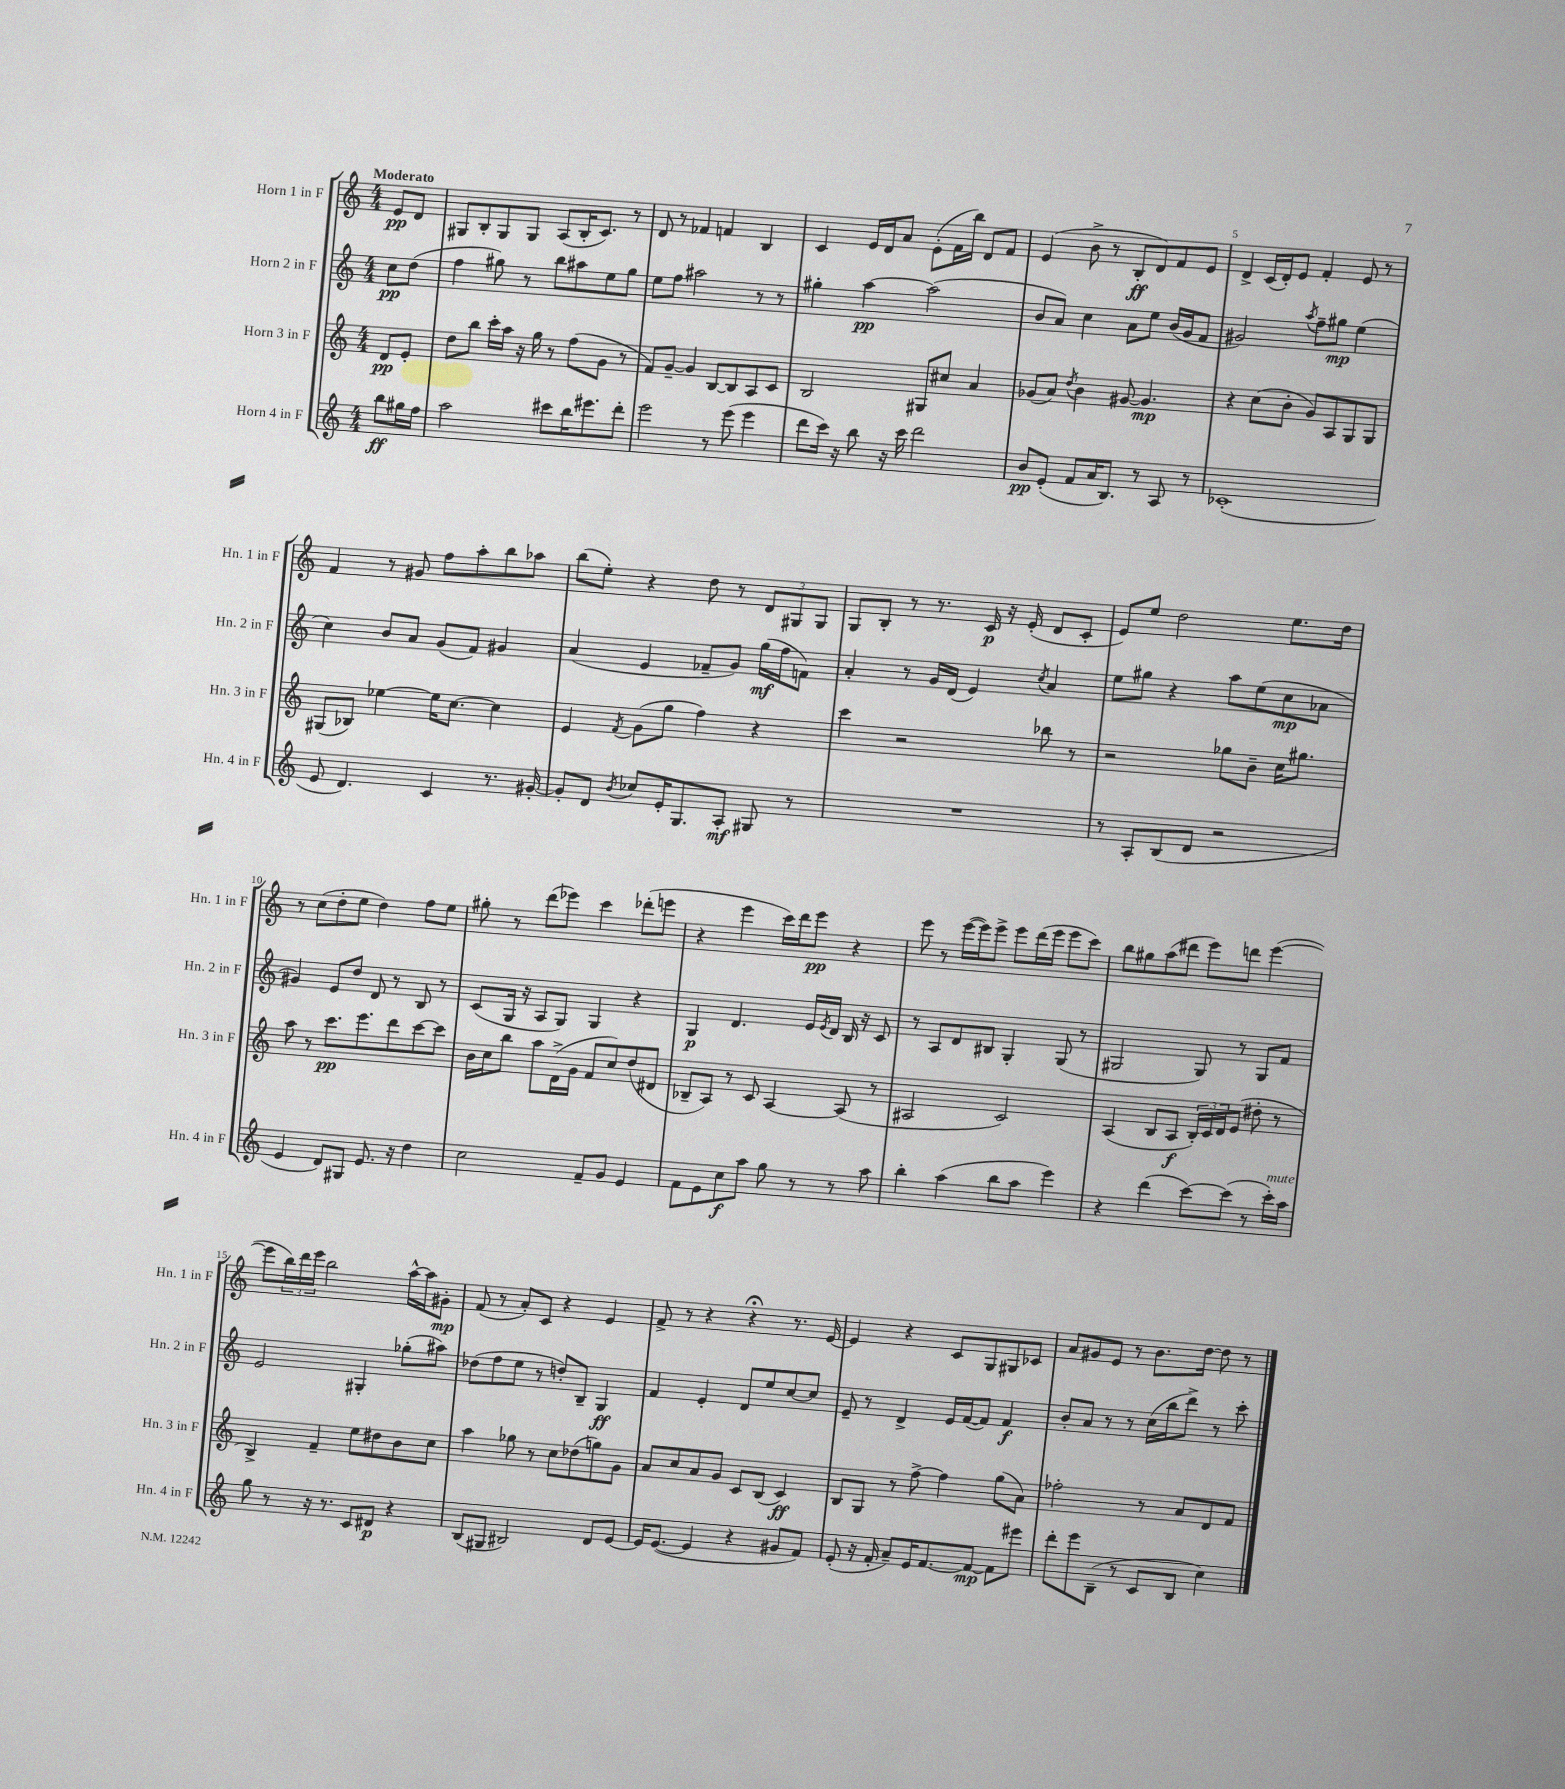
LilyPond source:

<<
\new StaffGroup <<
\new Staff = "s0" \with { instrumentName = "Horn 1 in F" shortInstrumentName = "Hn. 1 in F" } {
    \clef treble \key c \major \numericTimeSignature \time 4/4 \partial 4 \tempo "Moderato"
    e'8\pp d'8 |
    gis8 b8-. gis8 gis8 a8( b16-. c'8.) r8 |
    d'8 r8 fes'4 f'4 b4 |
    c'4 e'16 d'16 a'8 e'8-.( f'16 b''16) d'8 f'8 |
    e'4( b'8-> r8 b8-.\ff d'8) f'8 e'8 |
    d'4-> c'16( d'16-.) e'8 f'4-. e'8 r8 |
    f'4 r8 gis'8 f''8 a''8-. b''8 aes''8 |
    b''8( e''8-.) r4 d''8 r8 \tuplet 3/2 { d'8 gis8 gis8 } |
    g8 b8-. r8 r8. c'16\p r16 e'16-.( d'8 c'8-. |
    e'8) e''8 d''2 e''8. d''16 |
    r8 c''8( d''8-. e''8 d''4) f''8 e''8 |
    gis''8-. r8 d'''8( ees'''8) c'''4 des'''8-.( e'''8 |
    r4 e'''4 c'''16) d'''16 e'''8\pp r4 |
    e'''8 r8 e'''16~( e'''16) e'''8-> e'''8 d'''16( e'''16 e'''8 c'''8) |
    b''8 gis''8 a''8( dis'''8 e'''8) d'''8 e'''4~( |
    e'''8 \tuplet 3/2 { b''16) d'''16 e'''16 } b''2 a''16~-^ a''16 gis'8-.\mp |
    f'8( r8 a'8-.) c'8 r4 e'4 |
    f'8-> r8 r4 r4\fermata r8. e'16~ |
    e'4 r4 c'8 g8 gis8 ces'8 |
    a'8 gis'8 e'8 r8 b'8. d''16~ d''8 r8 \bar "|." |
}
\new Staff = "s1" \with { instrumentName = "Horn 2 in F" shortInstrumentName = "Hn. 2 in F" } {
    \clef treble \key c \major \numericTimeSignature \time 4/4 \partial 4
    c''8\pp d''8( |
    f''4 gis''8) r8 b''8 ais''8 e''8 gis''8 |
    e''8 f''8 ais''2 r8 r8 |
    gis''4-. a''4~\pp a''2( |
    b'8 a'8) c''4 a'8 e''8 b'16( g'16 f'8 |
    gis'2) \acciaccatura { a''8 } f''8-- gis''8\mp e''4( |
    c''4) b'8 a'8 g'8( f'8) gis'4 |
    a'4( e'4 fes'8-- g'8) g''16\mf( f''16 f'8) |
    a'4-. r8 g'16 d'16( e'4) \acciaccatura { c''8 } a'4 |
    e''8 gis''8 r4 a''8 e''8( c''8\mp aes'8 |
    gis'4) e'8 d''8 d'8 r8 b8 r8 |
    c'8( g16 r16 a8 g8) g4 r4 |
    g4\p d'4. e'16 \acciaccatura { e'8 } d'16 b16 r16 c'8 |
    r8 a8 d'8 bis8 g4-. g8( r8 |
    gis2 gis8) r8 gis8 f'8 |
    e'2 gis4-. ges''8-.( ais''8) |
    des''8( f''8 e''8 r8 d''8-.) b8-- g4\ff |
    f'4 e'4-. d'8 e''8 c''8~ c''8 |
    e'8-- r8 d'4-> e'16 f'16~( f'8) f'4\f |
    b'8-. a'8 r8 r8 c''16( b''16 d'''8->) r8 c'''8-. \bar "|." |
}
\new Staff = "s2" \with { instrumentName = "Horn 3 in F" shortInstrumentName = "Hn. 3 in F" } {
    \clef treble \key c \major \numericTimeSignature \time 4/4 \partial 4
    d'8\pp e'8-. |
    d''8 b''8 c'''16-. a''16 r16 g''16 r8 f''8( g'8 r8 |
    f'8) g'8~-- g'4 b8~ b8 a8 c'8 |
    b2 gis8 cis''8 a'4 |
    ges'8( a'8) \acciaccatura { d''8 } b'4 gis'8~ gis'4.\mp |
    r4 c''8( b'8-. g'8) a8 g8 g8 |
    gis8( bes8) ees''4~ ees''16 c''8.~ c''4 |
    e'4 \acciaccatura { f'8 } g'8( g''8 f''4) r4 |
    c'''4 r2 bes''8 r8 |
    r2 ges''8 b'8-- c''16 gis''8. |
    a''8 r8 c'''8.\pp e'''8. d'''8 c'''8~ c'''8 |
    b'16 c''16 b''8 a''8 d'16->( g'16 f'8 c''8) d''8( dis'8 |
    bes8-- a8) r8 c'8 a4~ a8( r8 |
    ais2 c'2) |
    a4( b8 a8\f \tuplet 3/2 { b16-.) c'16 d'16 } e'8( dis''8-. r8 |
    b4->) f'4-- e''8 dis''8 b'8 c''8 |
    a''4 ges''8 r8 c''8 des''8( g''8) g'8 |
    a'8 c''8 a'8 g'8 c'8 b8( c'4\ff) |
    b8 g8 r8 f''8~-> f''4 g''8( a'8) |
    fes''2-. r8 a'8 d'8 f'8 \bar "|." |
}
\new Staff = "s3" \with { instrumentName = "Horn 4 in F" shortInstrumentName = "Hn. 4 in F" } {
    \clef treble \key c \major \numericTimeSignature \time 4/4 \partial 4
    b''8\ff gis''16 f''16 |
    a''2 cis'''8 b''16 eis'''8. d'''8-. |
    e'''2 r8 e'''8( e'''4 |
    d'''8 c'''16) r16 b''8 r16 c'''16 d'''2 |
    b'8\pp e'8-.( f'8 a'16 b8.) r8 a8 r8 |
    ces'1-.( |
    e'8 d'4.) c'4 r8. gis'16~-. |
    gis'8-. d'8 \acciaccatura { b'8 } ces''8 e'16-. g8. a8-.\mf gis8 r8 |
    R1 |
    r8 a8-. b8( d'8 r2 |
    e'4 d'8) gis8 e'8. r16 d''4 |
    c''2 f'8-- g'8 e'4 |
    f'8 e'8 c''8\f a''8 g''8 r8 r8 a''8 |
    b''4-. a''4( b''8 a''8 e'''4) |
    r4 d'''4( c'''8~) c'''8( r8 c'''16-.^\markup { \italic "mute" }) a''16 |
    g''8 r8 r16 r8. c'8 dis'8\p r4 |
    b8( gis8 bis2) d'8 e'8~ |
    e'16 e'8.~( e'4 r4 gis'8 f'8) |
    e'8-.( r16 f'16-. a'8--) e'16 f'8.~ f'8~\mp f'8 eis'''8 |
    d'''8-. e'''8 b8--( r8 c'8 b8 c''4) \bar "|." |
}
>>
>>
\layout { \context { \Score \override BarNumber.break-visibility = ##(#f #t #t) barNumberVisibility = #(every-nth-bar-number-visible 5) } }
